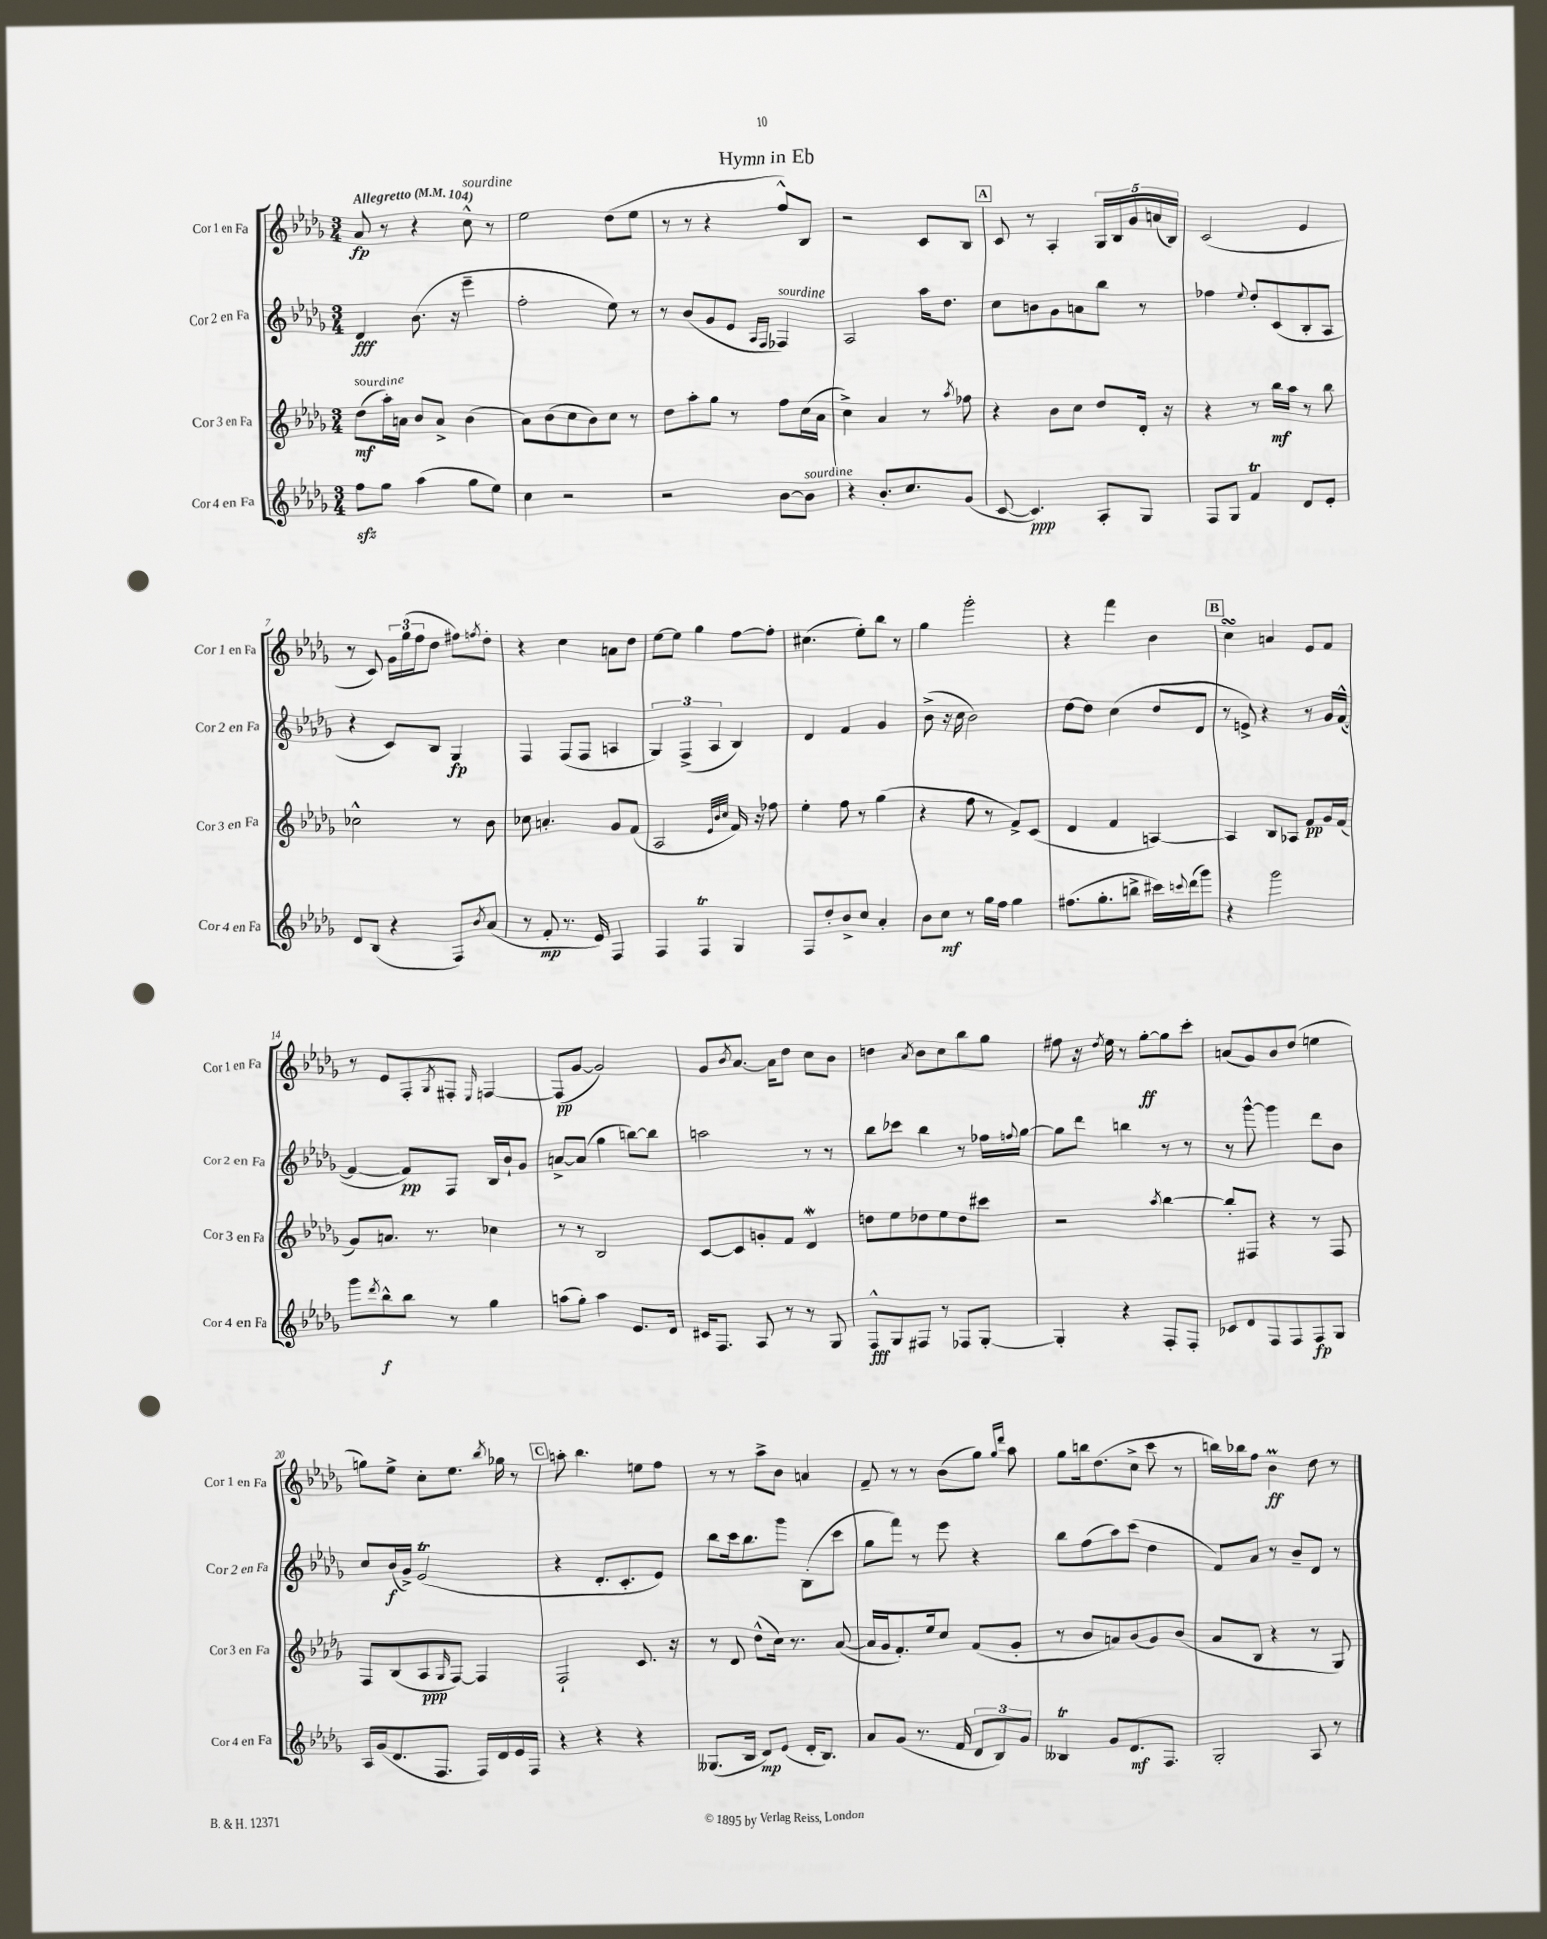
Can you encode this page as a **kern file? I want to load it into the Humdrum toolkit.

**kern	**kern	**kern	**kern
*staff4	*staff3	*staff2	*staff1
*clefG2	*clefG2	*clefG2	*clefG2
*k[b-e-a-d-g-]	*k[b-e-a-d-g-]	*k[b-e-a-d-g-]	*k[b-e-a-d-g-]
*M3/4	*M3/4	*M3/4	*M3/4
*MM104	*MM104	*MM104	*MM104
8ff	(8dd-	4d-	8a-
8gg-	16aa-')	.	8r
.	16a	.	.
(4aa-	8b-	(8.b-	4r
.	8a^	.	.
.	.	16r	.
8gg-	(4b-	4eee-~	8cc^^
8ee-)	.	.	8r
=	=	=	=
4cc	8a-)	2ff'	2ee-
.	(8b-	.	.
2r	8cc	.	.
.	8b-)	.	.
.	8cc	8ee-)	(8dd-
.	8r	8r	8ee-
=	=	=	=
2r	8dd-	8r	8r
.	8aa-'	(8b-	8r
.	8gg-	8g-	4r
.	8r	8e-	.
.	.	16qqA-	.
.	.	16qqF	.
[8b-	8ff	4F-)	8ff^^)
8b-]	(16cc	.	8B-
.	16a-	.	.
=	=	=	=
4r	4cc^)	2A-	2r
8.b-'	4a-	.	.
8.cc	.	.	.
.	8r	16aa-	8c
.	.	8.dd-	.
.	8qaa-	.	.
(8g-	8ff-	.	8B-
=	=	=	=
[8c	4r	8cc	8c
4.c])	.	8b	8r
.	8b-	8g-	4A-'
.	8cc	8a	.
8A-'	8dd-	8bb-	20G-
.	.	.	20B-
.	.	.	20g-
8G-	16d-'	8r	.
.	.	.	(20a
.	16r	.	.
.	.	.	20B-)
=	=	=	=
8F	4r	4ff-	(2c
8G-	.	.	.
.	.	8qqee-	.
4f	8r	8dd-'	.
.	16bb-	(8c	.
.	16aa-	.	.
8d-	8r	8B-'	4e-
8e-'	8bb-	8A-	.
=	=	=	=
8d-	2cc-^^	4r	8r
(8B-	.	.	8c)
4r	.	8c)	24g-
.	.	.	(24gg-
.	.	.	24ff
.	.	8B-	8dd-
8F)	8r	4G-	8ff#)
8qb-	.	.	8qff
(8a-	8b-	.	8dd-'
=	=	=	=
8r	8cc-	4F	4r
8f'	4.a'	.	.
8.r	.	(8F	4cc
.	.	8F	.
16e-)	.	.	.
4F	8g-	4A	8a
.	(8f	.	8dd-
=	=	=	=
4F	2A-	6G-)	[8ee-
.	.	.	8ee-]
.	.	(6F^	.
4F	.	.	4gg-
.	.	6A-	.
.	32qqe-	.	.
.	32qqb-	.	.
.	32qqcc	.	.
4G-	16f)	4B-)	[8ff
.	16r	.	.
.	8ff-	.	8ff']
=	=	=	=
8F	4ee-'	4d-	(4.cc#
8dd-'	.	.	.
8b-^	8ff	4f	.
8cc	8r	.	8ee-')
4a-'	(4gg-	4g-	8bb-
.	.	.	8r
=	=	=	=
8b-	4r	(8b-^	4gg-
8cc	.	16r	.
.	.	16cc	.
8r	8ff	2b-)	2ggg-'
16gg-	8r	.	.
16ff	.	.	.
4gg-	8f^)	.	.
.	(8c	.	.
=	=	=	=
(8.ff#	4d-	[8dd-	4r
.	.	8dd-]	.
8.gg-'	.	.	.
.	4f	(4cc	4fff
8bb^	.	.	.
16ccc#)	[4A)	8dd-	4b-
8qqccc	.	.	.
(16ddd-	.	.	.
8ggg-)	.	8d-	.
=	=	=	=
4r	4A]	8r	4cc
.	.	8e^)	.
2ggg-	8B-	4r	4a
.	8A-	.	.
.	8f	8r	8e-
.	16g-	16g-	8f
.	(16f	([16f^^	.
=	=	=	=
8ggg-	8g-)	4f_	8r
8qddd-	.	.	.
8bb-^^	8.a	.	8e-
8bb-	.	8f])	8F'
.	8.r	.	.
.	.	.	8qG-
8r	.	8F	8F#'
.	.	.	16qqE-
4gg-	4cc-	16B-	[4F
.	.	16b-`	.
.	.	8g-	.
=	=	=	=
(8aa	8r	[8a^	(8F]
8gg-')	8r	(8a]	[8g-
4aa	2B-	4gg-	2g-])
8.e-	.	[8bb)	.
.	.	8bb]	.
16d-	.	.	.
=	=	=	=
16c#	[8c	2aa	8g-
8.F	.	.	.
.	.	.	8qb-
.	8c]	.	[8.a-
8A-	8g'	.	.
.	.	.	16a-]
8r	8f	.	8dd-
8r	4d-	8r	8cc
8G-	.	8r	8b-
=	=	=	=
8F^^	8dd	8bb-	4dd
8G-	8ee-	8ccc-	.
.	.	.	8qa-
8F#	8dd-	4bb-	8b-
8r	8ee-	.	8cc
8F-	8dd-	8r	8bb-
[8G-'	8ccc#	16ff-	8gg-
.	.	8qqff	.
.	.	[16gg-	.
=	=	=	=
4G-']	2r	8gg-]	8ff#
.	.	8ddd-	16r
.	.	.	8qdd-
.	.	.	16ee-
4r	.	4bb	8r
.	.	.	[8gg-'
.	8qaa-	.	.
8F'	[4bb-	8r	8gg-]
8F'	.	8r	8ccc'
=	=	=	=
8c-	8bb-']	8r	(8a
8d-	8F#	[8ggg-^^	8g-)
8F	4r	4ggg-]	8b-
8F	.	.	(8dd-
8F	8r	8ddd-	4ee
8G-	8F#	8b-	.
=	=	=	=
16A-	8F	8cc	8gg)
(16g-	.	.	.
8.d-	(8B-	(16b-	8ee-^
.	.	16g-^)	.
.	8A-	(2e-	8cc'
8.F	.	.	.
.	16qqG-	.	.
.	[8F)	.	8.ee-
16F)	4F]	.	.
.	.	.	8qbb-
16d-	.	.	16gg-
16e-	.	.	8r
16F	.	.	.
=	=	=	=
4r	2F`	4r	8aa'
.	.	.	4.bb-
4r	.	8.d-'	.
.	.	8.c'	.
4r	8.c	.	8ee
.	.	8e-)	8ff
.	16r	.	.
=	=	=	=
(8.G--	8r	8bb-	8r
.	8d-	16ccc	8r
16B-	.	8.bb-	.
8d-)	(8dd-^^	.	8aa-^
(8e-	16cc)	8ggg-	8b-
.	8.r	.	.
16d-'	.	(8B-'	4a
8.B-)	.	.	.
.	([8a-	8ccc	.
=	=	=	=
8a-	16a-]	8gg-	8f~
.	16g-	.	.
(8g-	8.f')	8fff)	8r
8.r	.	8r	8r
.	16ee-	.	.
.	8cc	8eee-	(8b-
16f	.	.	.
12d-	(8f	4r	8gg-)
12B-)	.	.	.
.	.	.	16qqgg-
.	.	.	16qqddd-
.	8g-'	.	8aa-
12g-	.	.	.
=	=	=	=
4B--	8r	8bb-	8gg-
.	8b-	(8ff	16bb
.	.	.	(8.dd-
8g-	8a)	8aa-)	.
8.d-	(8b-	(8ccc	8cc^
.	8g-)	4dd-	8ccc
8.F	.	.	.
.	(8b-	.	8r
=	=	=	=
2G-'	8a-	8f)	16bb)
.	.	.	16bb-
.	8B-	8a-	8ff
.	4r	8r	4b-
.	.	8b-~	.
8A-	8r	8d-	8dd-
8r	8G-)	8r	8r
==	==	==	==
*-	*-	*-	*-
